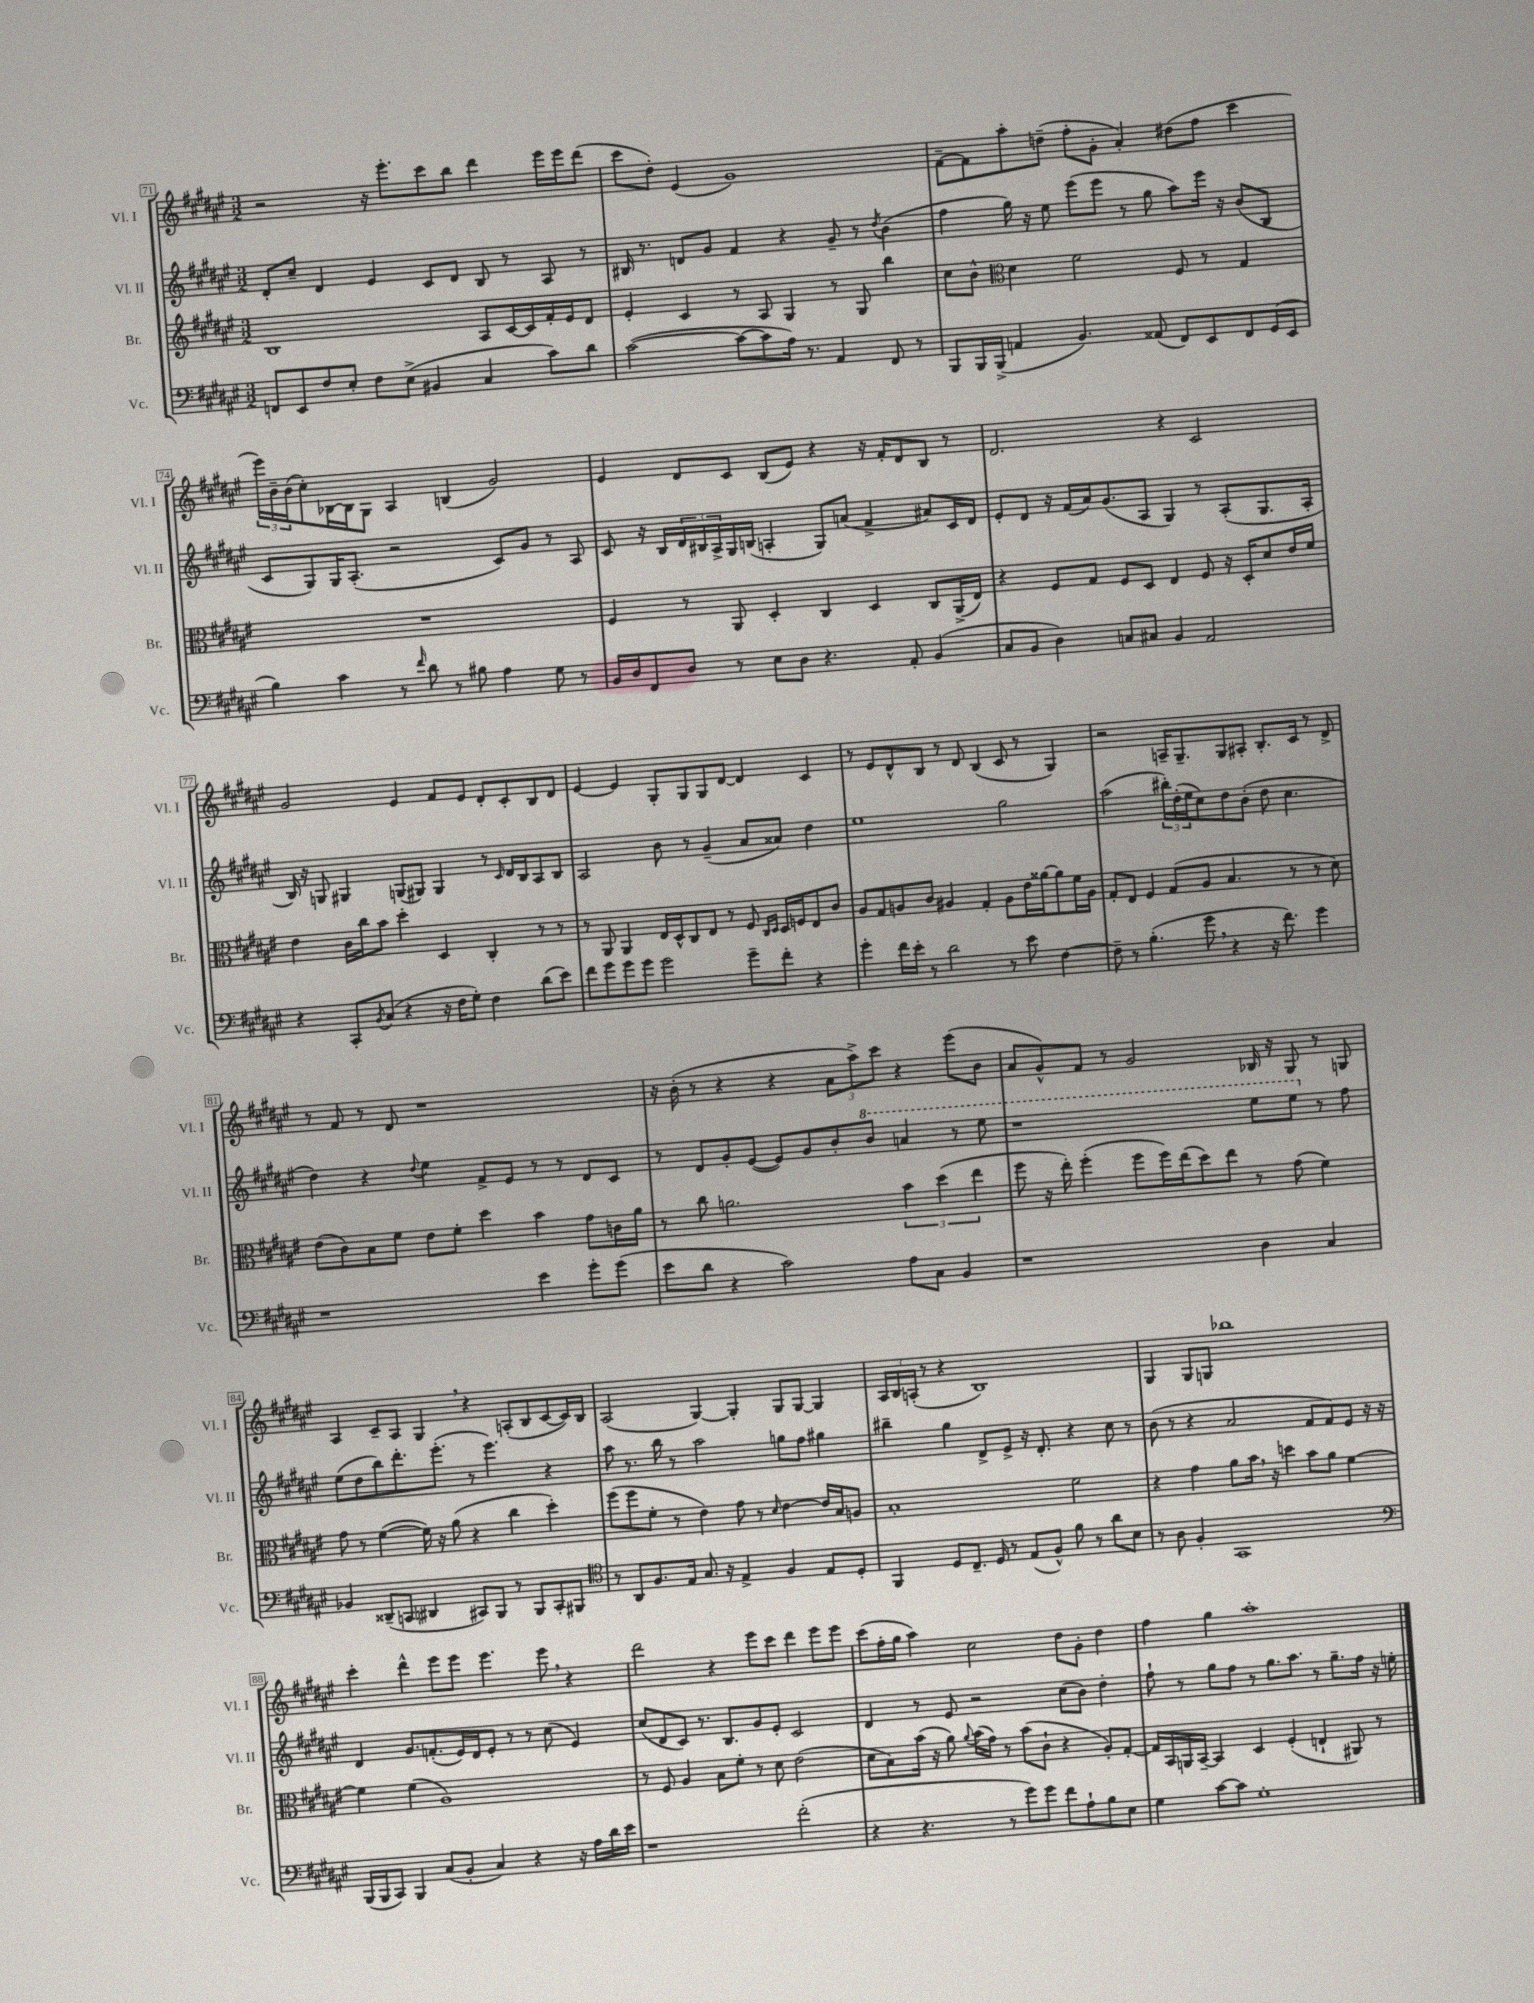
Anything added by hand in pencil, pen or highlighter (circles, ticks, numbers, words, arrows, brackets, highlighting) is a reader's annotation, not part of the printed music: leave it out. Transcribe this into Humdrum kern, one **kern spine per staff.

**kern	**kern	**kern	**kern
*staff4	*staff3	*staff2	*staff1
*clefF4	*clefG2	*clefG2	*clefG2
*k[f#c#g#d#a#e#]	*k[f#c#g#d#a#e#]	*k[f#c#g#d#a#e#]	*k[f#c#g#d#a#e#]
*M3/2	*M3/2	*M3/2	*M3/2
8FF	1B	8d#'	2r
8EE#	.	8cc#~	.
8F#	.	4d#	.
8E#'	.	.	.
8F#	.	4e#	16r
.	.	.	8.eee#'
(8E#^	.	.	.
4BB#	.	8c#	8ccc#
.	.	8d#	8bb
4C#	8A#	8B	4ddd#
.	[16c#	8r	.
.	16c#]	.	.
8c#)	16f#'	8A#	16eee#
.	16e#	.	16eee#
8d#	8d#	8r	(8ddd#
=	=	=	=
([2c#	4e#'	16B#	8ccc#
.	.	8.r	.
.	.	.	8dd#')
.	4c#	8d	(4e#
.	.	8g#	.
8c#_	8r	4f#	1g#)
8c#]	8A#	.	.
16A#)	4G#	4r	.
8.r	.	.	.
4AA#	8r	8g#~	.
.	8G#	8r	.
.	.	8qdd#	.
8FF#	4bb	(4b	.
8r	.	.	.
=	=	=	=
8BBB	8cc#	4ff#	[8f#~
16BBB	8b^^	.	8f#]
(16BBB^	.	.	.
*	*clefC3	*	*
4AA	4d#	16gg#)	8aa#'
.	.	16r	.
.	.	8ee#	(8dd~
4.BB)	2f#	(8eee#	8ff#'
.	.	8eee#	8g#'
.	.	8r	4a#')
(8AA##	.	8gg#	.
8FF#)	8F#	8aa#)	(8dd#
8EE#	8r	16eee#	8ff#
.	.	16r	.
8FF#	4G#	(8b	4ccc#
(16GG#	.	8B	.
16EE#	.	.	.
=	=	=	=
4B)	1.r	8c#	24eee#)
.	.	.	24b~
.	.	.	(24b
.	.	8G#)	8cc#')
4c#	.	16G#	[16B-
.	.	(8.A#'	16B-]
.	.	.	8G#
8r	.	2r	4A#
16qqf#	.	.	.
8d#	.	.	.
8r	.	.	(4B
8B#	.	.	.
4A#	.	8c#)	2g#)
.	.	8g#	.
8G#	.	8r	.
8r	.	8A#	.
=	=	=	=
16BB	4F#	8c#	4e#
16D#	.	.	.
8FF#	.	16r	.
.	.	16B	.
8D#	8r	24d#	8d#
.	.	24B#	.
.	.	24A#^	.
8r	8AA#	16G#	8c#
.	.	(16B	.
8E#	4D#'	4A'	(8B
8D#	.	.	8e#)
4.r	4C#	8G#)	4r
.	.	(8a	.
.	4D#	4f#^	16r
.	.	.	16f#'
8AA#'	.	.	8d#
(4BB	8C#	8a#)	8B
.	(16AA#^	16c#	8r
.	16E#)	16d#	.
=	=	=	=
8C#	4r	8e#'	2.d#
8BB	.	8d#	.
4D#)	8F#	16r	.
.	.	(16f#	.
.	8G#	16a#)	.
.	.	(8.g#	.
8C	8F#	.	.
8C#	8D#	8A#	.
4BB	4E#	4G#)	4r
2AA#	8F#	8r	2c#
.	16r	(8A#'	.
.	16D#'	.	.
.	8d#	8.G#	.
.	16e#	.	.
.	16f#	16A#'	.
=	=	=	=
4r	4e#	16B)	2g#
.	.	16r	.
.	.	8G	.
8CC#'	16c#	4G#	.
.	16cc#	.	.
8qBB	.	.	.
(8C#	8b	.	.
4r	4dd#'	(8G	4e#
.	.	8G#)	.
16r	4D#	4G#	8f#
16F#	.	.	.
8G#')	.	.	8e#
4F#	4C#'	8r	8d#'
.	.	16qqc#	.
.	.	16d#	8c#'
.	.	16B	.
(8d#	8r	8A#	8B
8e#)	8r	8B	8d#
=	=	=	=
8f#	8r	2A#	[4e#
8g#	8AA#	.	.
8g#	4AA#	.	4e#]
8g#	.	.	.
2g#	16E#	8b	8G#'
.	16D#^^	.	.
.	8C#	8r	8G#
.	8E#	(4g#~	8G#
.	8r	.	[8d#
8g#~	8F#	8a#	4d#]
.	16qqC#	.	.
.	16qqD#	.	.
8f#'	16D#	8a##)	.
.	16F	.	.
4r	8E#	4dd#	4c#
.	8c#	.	.
=	=	=	=
4g#'	8A#	1ee#	8r
.	8G#	.	8e#
16f#	8A	.	8d#^^
16e#'	.	.	.
8r	8c#	.	8B
2d#	4A#	.	8r
.	.	.	8d#
.	4G#'	.	(4B
8r	8A#	2gg#	8c#
8e#	16e#	.	8r
.	[16a##	.	.
[4F#	8a##]	.	4G#)
.	16f#	.	.
.	16A#	.	.
=	=	=	=
8F#~]	8G#'	(2aa#	2r
8r	8E#	.	.
(4.B'	4F#	.	.
.	(8G#	24bb#')	16A~
.	.	(24dd#'	.
.	.	.	8.G#~
.	.	24ee#	.
8g#	8A#	8cc#)	.
4r	4.B	8dd#	8G#
.	.	(8b'	8A#'
16r	.	8dd#	8.B'
8.f#)	.	.	.
.	8r	4.cc#	.
.	.	.	16c#
4g#	8r	.	8r
.	8d#)	.	8d#^
=	=	=	=
1r	(8e#	4dd#)	8r
.	8c#)	.	8f#
.	8B	4r	8r
.	8f#	.	8d#
.	.	8qqdd#	.
.	8e#	4ee#	1r
.	8f#'	.	.
.	4dd#	8f#^	.
.	.	8e#	.
4e#	4b	8r	.
.	.	8r	.
8g#'	8g#	8d#	.
(8g#	16c	8c#	.
.	16a#	.	.
=	=	=	=
8e#	8r	8r	16r
.	.	.	(16b'
8d#	8cc#	8d#	8r
4r	2.a	8g#'	4r
.	.	([8e#	.
2c#)	.	8e#])	4r
.	.	8g#	.
.	.	8b'	12a#
.	.	.	12aa#^)
.	.	8bb	.
.	.	.	12ccc#
8A#	6b	4aa	4r
8C#	.	.	.
.	(6dd#	.	.
4BB	.	8r	(8eee#
.	6ee#	.	.
.	.	8eee#	8b
=	=	=	=
1r	8ff#	1r	8a#
.	16r	.	8g#^^)
.	16ee#')	.	.
.	(4ff#'	.	8f#
.	.	.	8r
.	8ff#	.	2g#
.	16ff#)	.	.
.	(16ee#	.	.
.	8dd#)	.	.
.	8ee#	.	.
4D#	8r	8eee#	16B-
.	.	.	16r
.	(8g#	8eee#	8G#
4C#	4f#)	8r	8r
.	.	8ff#	8G
=	=	=	=
4BB-	8g#	(8ee#	4A#
.	8r	8dd#	.
(8DD##~	([4f#	8bb)	8c#~
8CC	.	8.ddd#'	8A#
4DD#	16f#])	.	4G#
.	16r	(8.eee#'	.
.	(8a#	.	.
8CC#)	4r	8r	4r
8BBB	.	4.eee#)	.
8r	4cc#	.	(8A'
8BBB	.	.	8B
8CC#'	4dd#')	4r	[8c#
8BBB#	.	.	16c#])
.	.	.	16B
=	=	=	=
*clefC4	*	*	*
8r	(8ff#	8aa#	(2A#
8AA#	8ff#	8.r	.
8.F#	8f#'	.	.
.	.	16bb	.
.	8r	8r	.
16E#	.	.	.
8.G#	4e#)	2aa#	[4G#)
16r	.	.	.
4E#^	8g#	.	4G#']
.	8r	.	.
.	16qqd#	.	.
4F#	[4e#	8gg	8G#
.	.	8ff#	[8G#
8E#	16e#]	4gg#	4G#]
.	16B	.	.
8D#'	8A	.	.
=	=	=	=
4FF#	1B'	4bb#~	24A#
.	.	.	24B
.	.	.	(24A'
.	.	.	8r
8D#	.	4gg#	4r
8.C#~	.	.	.
.	.	8d#^	1B)
16D#	.	.	.
8r	.	8e#^	.
(8E#	.	16r	.
.	.	8.d#'	.
8F#^^)	.	.	.
8f#	2f#	4r	.
8r	.	.	.
8a#	.	8cc#	.
8B	.	8r	.
=	=	=	=
8r	4r	(8b	4G#
8A#	.	8r	.
4F#'	4g#	4r	8G#
.	.	.	8G
1GG#	8a#	2a#	1bb-
.	16b	.	.
.	16r	.	.
.	4dd	.	.
.	8b	8f#	.
.	8a#	8f#)	.
.	[4f#	8e#	.
.	.	16r	.
.	.	16r	.
=	=	=	=
*clefF4	*	*	*
(16BBB	4f#]	4d#	4ccc#'
16BBB	.	.	.
8CC#)	.	.	.
4BBB	(4f#	8.g#	4ddd#^^
.	.	(8.f'	.
(8C#	1A#)	.	8eee#
8BB'	.	16e#)	8eee#
.	.	16d#	.
4C#)	.	8e#'	4.eee#
.	.	8r	.
4r	.	8r	.
.	.	(8cc#	8eee#
16r	.	4e#)	4r
16A#	.	.	.
16d#	.	.	.
16e#	.	.	.
=	=	=	=
1r	8r	(8cc#	2ddd#
.	8F#	8d#	.
.	4A#	8c#)	.
.	.	8.r	.
.	8B	.	4r
.	.	8.B	.
.	8f#'	.	.
.	8r	8g#	8eee#
.	8d#	8e#'	8ccc#
(2f#'	(2e#	2c#	4ddd#
.	.	.	8eee#
.	.	.	8eee#
=	=	=	=
4r	8d#	4d#	(8ccc#
.	8B)	.	16ff#'
.	.	.	16gg#
4.r	(16b	8r	4aa#)
.	16r	.	.
.	8a#)	8e#	.
.	8qqa#	.	.
.	(16b	2r	2cc#
.	16g#)	.	.
8r	8r	.	.
8g#)	(8b	.	.
8g#	8c#`	.	.
8f#	4r	(8cc#	8dd#
8A#`	.	8b)	8g#'
8B	8A#')	4dd#'	4dd#
8E#	[8G#'	.	.
=	=	=	=
4G#	16G#]	8ff#`	4ff#
.	16BB	.	.
.	16AA	8r	.
.	[16BB~	.	.
[8c#	4BB]	8gg#	4gg#
8c#]	.	8ff#	.
1G#'	4D#	8r	1aa#'
.	.	8.gg#	.
.	(4F#'	.	.
.	.	8.aa#	.
.	4E`	8r	.
.	.	8.gg#~	.
.	8AA#)	.	.
.	.	16ff#	.
.	8r	16r	.
.	.	16ee'	.
==	==	==	==
*-	*-	*-	*-
